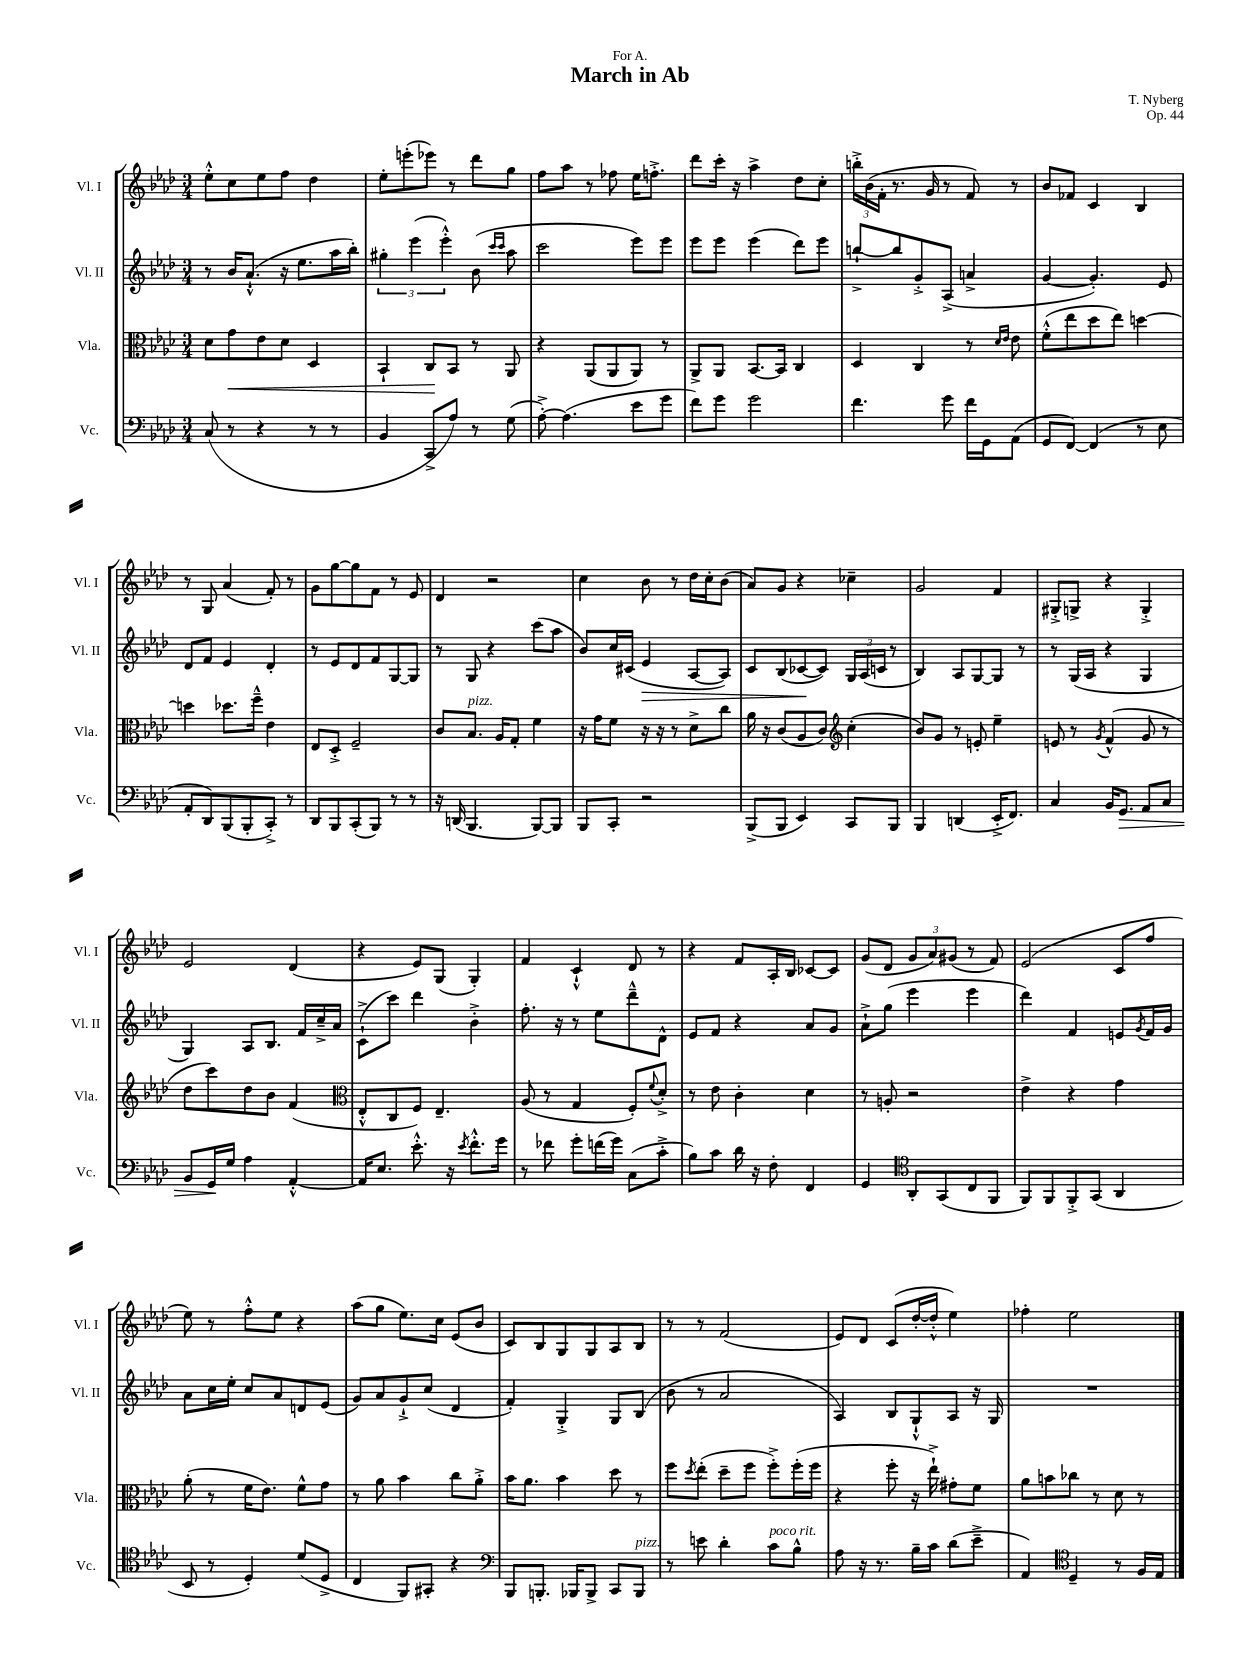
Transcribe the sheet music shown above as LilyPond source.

\header { title = "March in Ab" composer = "T. Nyberg" dedication = "For A." opus = "Op. 44" }
<<
\new StaffGroup <<
\new Staff = "s0" \with { instrumentName = "Vl. I" shortInstrumentName = "Vl. I" } {
    \clef treble \key aes \major \numericTimeSignature \time 3/4
    ees''8-.-^ c''8 ees''8 f''8 des''4 |
    ees''8-. e'''8-.( ees'''8) r8 des'''8 g''8 |
    f''8 aes''8 r8 fes''8 ees''16 f''8.-.-> |
    des'''8 c'''16-. r16 aes''4-> des''8 c''8-. |
    \tuplet 3/2 { b''16-.-> bes'16( f'16-. } r8. g'16 r8 f'8) r8 |
    bes'8 fes'8 c'4 bes4 |
    r8 g8 aes'4( f'8-.) r8 |
    g'8 g''8~ g''8 f'8 r8 ees'8 |
    des'4 r2 |
    c''4 bes'8 r8 des''16 c''16-. bes'8( |
    aes'8) g'8 r4 ces''4-- |
    g'2 f'4 |
    gis8-.-> g8-> r4 g4-.-> |
    ees'2 des'4( |
    r4 ees'8) g8( g4-.) |
    f'4 c'4-!-^ des'8 r8 |
    r4 f'8 aes16-. bes16 ces'8~ ces'8 |
    g'8( des'8 \tuplet 3/2 { g'8 aes'8) gis'8( } r8 f'8) |
    ees'2( c'8 f''8 |
    ees''8) r8 f''8-.-^ ees''8 r4 |
    aes''8( g''8 ees''8.) c''16 ees'8( bes'8 |
    c'8) bes8 g8 g8 aes8 bes8 |
    r8 r8 f'2( |
    ees'8) des'8 c'8( des''16~-. des''16-.-^ ees''4) |
    fes''4-. ees''2 \bar "|." |
}
\new Staff = "s1" \with { instrumentName = "Vl. II" shortInstrumentName = "Vl. II" } {
    \clef treble \key aes \major \numericTimeSignature \time 3/4
    r8 bes'16 aes'8.-!-^( r16 ees''8. aes''16 bes''16-.) |
    \tuplet 3/2 { gis''4-. ees'''4( ees'''4-.-^) } bes'8( \grace { c'''16 c'''16 } aes''8 |
    c'''2 ees'''8) ees'''8 |
    ees'''8 ees'''8 ees'''4( des'''8) ees'''8 |
    b''8~-!-> b''8 g'8-.-> aes8->( a'4-> |
    g'4~ g'4.-.) ees'8 |
    des'8 f'8 ees'4 des'4-. |
    r8 ees'8 des'8 f'8 g8~ g8 |
    r8 g8 r4 c'''8( aes''8 |
    bes'8) c''16 cis'16( ees'4\> aes8~ aes8) |
    c'8 bes8( ces'8~\! ces'8) \tuplet 3/2 { g16 aes16( c'16 } r8 |
    bes4) aes8 g8~ g8 r8 |
    r8 g16( aes16 r4 g4 |
    g4) aes8 bes8. f'16 c''16---> aes'16 |
    c'8-!->( c'''8) des'''4 bes'4-.-> |
    f''8.-. r16 r8 ees''8 des'''8---^ des'8-^ |
    ees'8 f'8 r4 aes'8 g'8 |
    aes'8-!-> g''8( ees'''4 ees'''4 |
    des'''4) f'4 e'8 \acciaccatura { g'8 } f'16 g'16 |
    aes'8 c''16 ees''16-. c''8 aes'8 d'8 ees'8( |
    g'8) aes'8 g'8-!-> c''8( des'4 |
    f'4-.) g4-.-> g8 bes8( |
    bes'8 r8 aes'2 |
    aes4) bes8 g8-!-^ aes8 r16 g16 |
    R2. \bar "|." |
}
\new Staff = "s2" \with { instrumentName = "Vla." shortInstrumentName = "Vla." } {
    \clef alto \key aes \major \numericTimeSignature \time 3/4
    des'8 g'8\< ees'8 des'8 des4 |
    bes,4-! c8\! bes,8 r8 aes,8 |
    r4 aes,8( aes,8 aes,8) r8 |
    aes,8-> aes,8 bes,8.~ bes,16 c4 |
    des4 c4 r8 \grace { des'16 ees'16 } ees'8 |
    f'8-.-^( ees''8 des''8 ees''8) d''4~ |
    d''4 des''8. f''16---^ ees'4 |
    ees8 des8-.-> f2-- |
    c'8 bes8.^\markup { \italic "pizz." } aes16 g8-. f'4 |
    r16 g'16 f'8 r16 r16 r8 des'8-> c''8 |
    aes'16 r16 c'8( aes8 c'8) \clef treble c''4-.( |
    bes'8) g'8 r8 e'8-. ees''4-- |
    e'8 r8 \acciaccatura { g'8 } f'4-^( g'8 r8 |
    des''8 c'''8) des''8 bes'8 f'4( |
    \clef alto ees8-.-^ c8 f8) ees4.-- |
    aes8( r8 g4 f8-.) \appoggiatura { f'8 } des'8-.-> |
    r8 ees'8 c'4-. des'4 |
    r8 a8-. r2 |
    ees'4-> r4 g'4 |
    aes'8-.( r8 f'16 ees'8.) f'8-^ g'8 |
    r8 aes'8 bes'4 c''8 aes'8-.-> |
    bes'16 aes'8. bes'4 des''8 r8 |
    f''8 \acciaccatura { des''8 } ees''8-.( des''8-- f''8 f''8-.->) f''16-.( f''16 |
    r4 f''8-. r16 ees''16-!->) gis'8-. f'8 |
    aes'8 b'8 ces''8 r8 des'8 r8 \bar "|." |
}
\new Staff = "s3" \with { instrumentName = "Vc." shortInstrumentName = "Vc." } {
    \clef bass \key aes \major \numericTimeSignature \time 3/4
    c8( r8 r4 r8 r8 |
    bes,4 c,8-> aes8) r8 g8( |
    aes8~-.->) aes4.( ees'8 g'8 |
    f'8) g'8 g'2 |
    f'4. g'8 f'16 g,16 aes,8( |
    g,8 f,8~) f,4( r8 ees8 |
    aes,8-. des,8) bes,,8( bes,,8-. c,8-.->) r8 |
    des,8 bes,,8 c,8-.( bes,,8) r8 r8 |
    r16 d,16( bes,,4. bes,,8~) bes,,8 |
    bes,,8 c,8-. r2 |
    bes,,8->( bes,,8 ees,4) c,8 bes,,8 |
    bes,,4 d,4( ees,16-.-> f,8.) |
    c4 bes,16 g,8.\> aes,8 c8 |
    bes,8 g,16\! g16 aes4 aes,4~-.-^ |
    aes,16 ees8. ees'8.-.-^ r16 \acciaccatura { ees'8 } f'8.-.-^ g'16 |
    r8 fes'8 g'8-. f'16( g'16) c8( c'8-.-> |
    bes8) c'8 des'16 r16 f8-. f,4 |
    g,4 \clef tenor aes,8-. g,8( c8 f,8 |
    f,8) f,8 f,8-.-> g,8( aes,4 |
    bes,8 r8 des4-.) des'8( des8-> |
    c4 f,8) gis,8-. r4 |
    \clef bass bes,,8 b,,8.-. bes,,16 bes,,8-> c,8 bes,,8^\markup { \italic "pizz." } |
    r8 e'8 des'4-. c'8^\markup { \italic "poco rit." } bes8-^ |
    aes8 r16 r8. bes16-- c'16 des'8( ees'8---> |
    aes,4) \clef tenor des4-- r8 f16 ees16 \bar "|." |
}
>>
>>
\layout { \context { \Score \remove "Bar_number_engraver" } }
